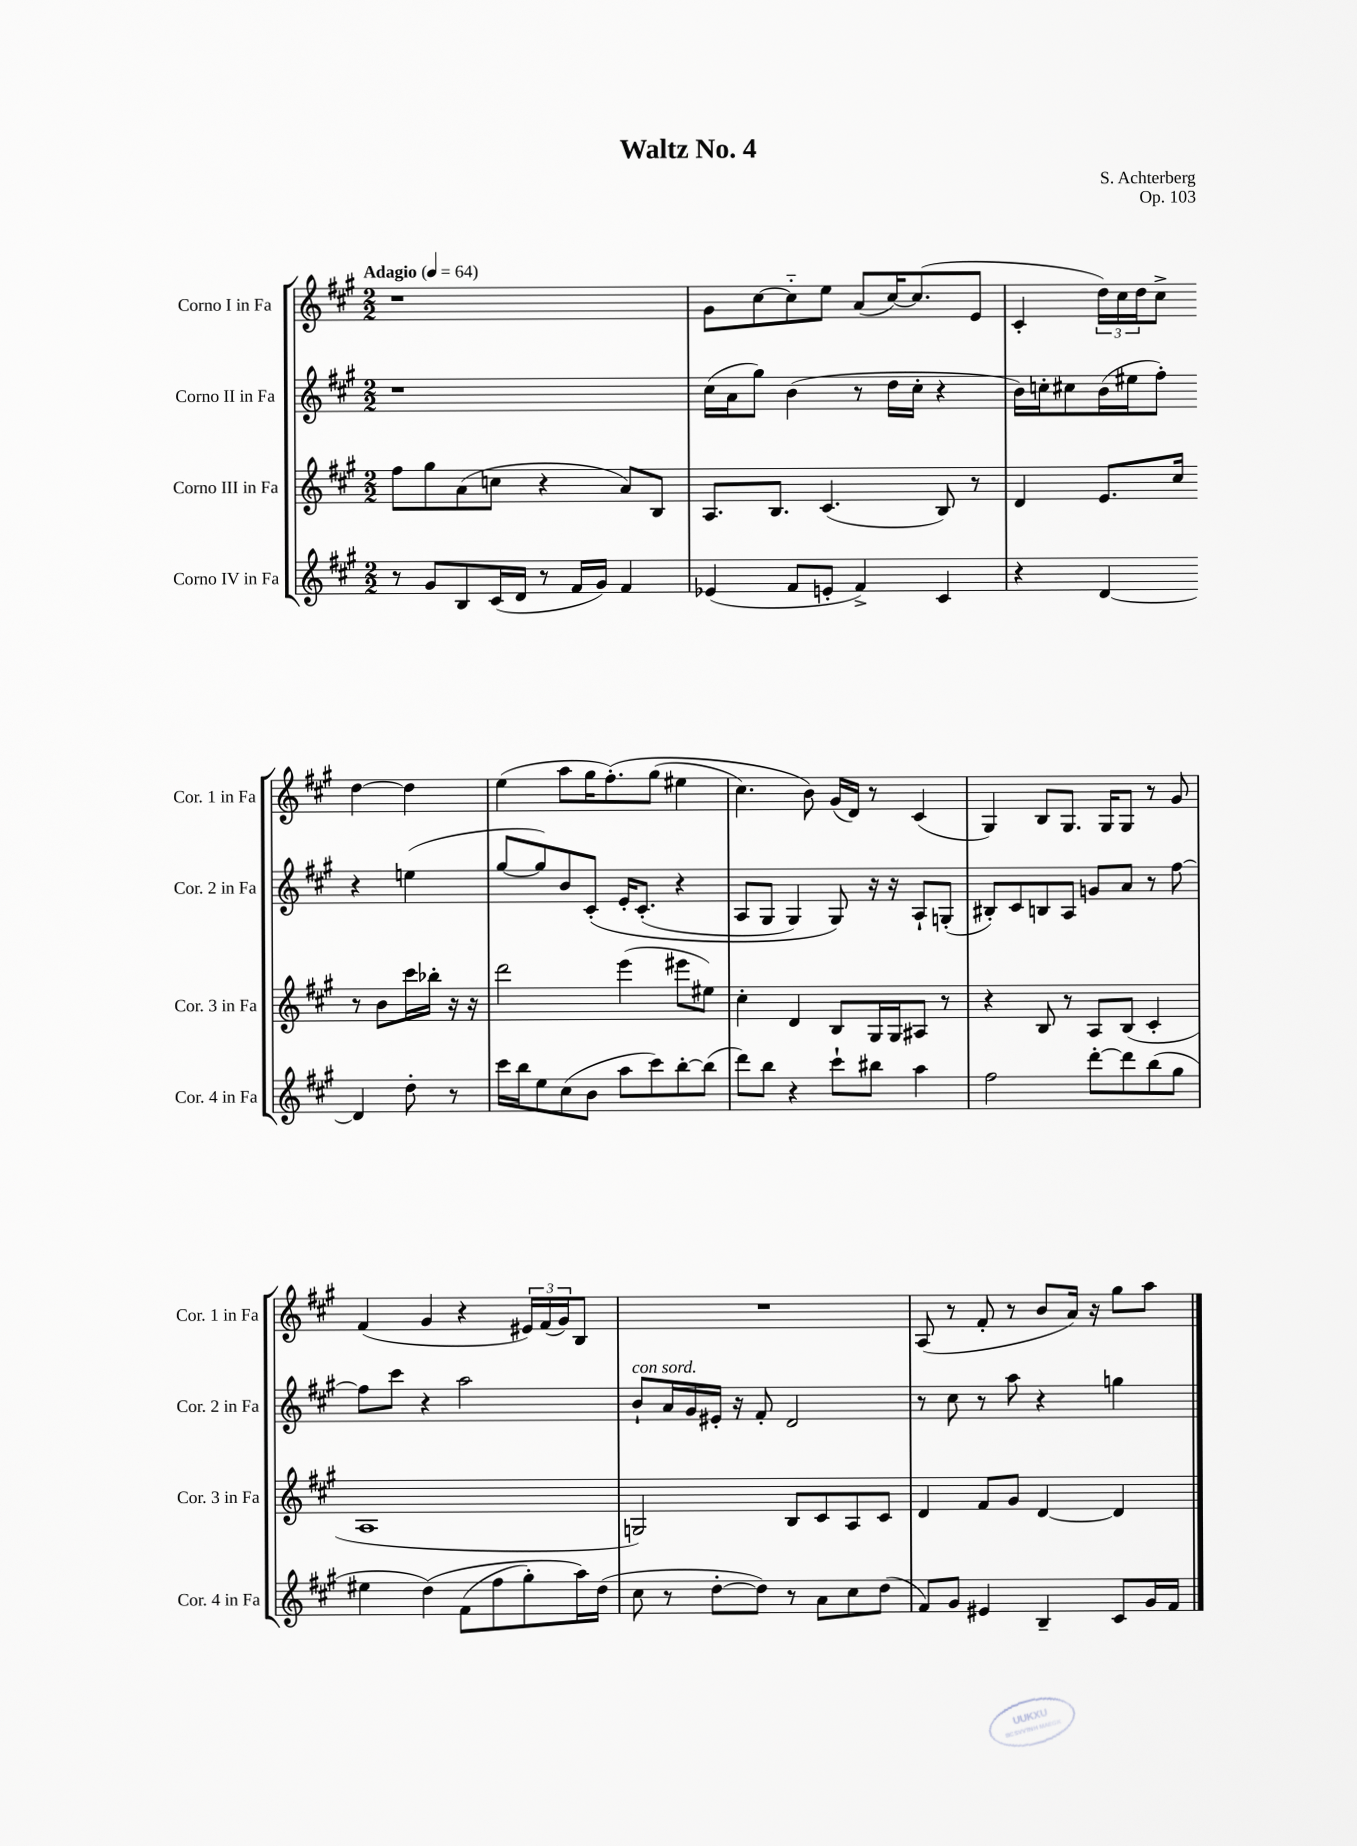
\header { title = "Waltz No. 4" composer = "S. Achterberg" opus = "Op. 103" }
<<
\new StaffGroup <<
\new Staff = "s0" \with { instrumentName = "Corno I in Fa" shortInstrumentName = "Cor. 1 in Fa" } {
    \clef treble \key a \major \numericTimeSignature \time 2/2 \tempo "Adagio" 4 = 64
    r1 |
    gis'8 cis''8~ cis''8-_ e''8 a'8( cis''16~) cis''8.( e'8 |
    cis'4-. \tuplet 3/2 { d''16) cis''16 d''16 } cis''8-> d''4~ d''4 |
    e''4( a''8 gis''16 fis''8.-.)\( gis''8( eis''4 |
    cis''4.) b'8\) gis'16( d'16) r8 cis'4( |
    gis4) b8 gis8. gis16 gis8 r8 gis'8 |
    fis'4( gis'4 r4 \tuplet 3/2 { eis'16) fis'16( gis'16) } b8 |
    R1 |
    a8( r8 fis'8-. r8 b'8 a'16) r16 gis''8 a''8 \bar "|." |
}
\new Staff = "s1" \with { instrumentName = "Corno II in Fa" shortInstrumentName = "Cor. 2 in Fa" } {
    \clef treble \key a \major \numericTimeSignature \time 2/2
    r1 |
    cis''16( a'16 gis''8) b'4( r8 d''16 cis''16-. r4 |
    b'16) c''16-. cis''8 b'16( eis''16 fis''8-.) r4 e''4( |
    gis''8~ gis''8) b'8 cis'8-.\( e'16-. cis'8.-.( r4 |
    a8 gis8 gis4) gis8\) r16 r16 a8-! g8-.( |
    bis8-.) cis'8 b8 a8 g'8 a'8 r8 fis''8~ |
    fis''8 cis'''8 r4 a''2 |
    b'8-!^\markup { \italic "con sord." } a'16 gis'16 eis'16-. r16 fis'8-. d'2 |
    r8 cis''8 r8 a''8 r4 g''4 \bar "|." |
}
\new Staff = "s2" \with { instrumentName = "Corno III in Fa" shortInstrumentName = "Cor. 3 in Fa" } {
    \clef treble \key a \major \numericTimeSignature \time 2/2
    fis''8 gis''8 a'8( c''8 r4 a'8) b8 |
    a8. b8. cis'4.( b8) r8 |
    d'4 e'8. cis''16 r8 b'8 cis'''16 bes''16-. r16 r16 |
    d'''2 e'''4( eis'''8 eis''8) |
    cis''4-. d'4 b8 gis16 gis16 ais8 r8 |
    r4 b8 r8 a8 b8( cis'4-. |
    a1 |
    g2) b8 cis'8 a8 cis'8 |
    d'4 fis'8 gis'8 d'4~ d'4 \bar "|." |
}
\new Staff = "s3" \with { instrumentName = "Corno IV in Fa" shortInstrumentName = "Cor. 4 in Fa" } {
    \clef treble \key a \major \numericTimeSignature \time 2/2
    r8 gis'8 b8 cis'16( d'16 r8 fis'16 gis'16) fis'4 |
    ees'4( fis'8 e'8-. fis'4->) cis'4 |
    r4 d'4~ d'4 d''8-. r8 |
    cis'''16 b''16 e''8 cis''8( b'8 a''8 cis'''8) b''8~-. b''8( |
    d'''8) b''8 r4 cis'''8-! bis''8 a''4 |
    fis''2 d'''8~-. d'''8 b''8( gis''8 |
    eis''4 d''4)\( fis'8( fis''8 gis''8-.) a''16\) d''16( |
    cis''8 r8 d''8~-. d''8) r8 a'8 cis''8 d''8( |
    fis'8) gis'8 eis'4 b4-- cis'8 gis'16 fis'16 \bar "|." |
}
>>
>>
\layout { \context { \Score \remove "Bar_number_engraver" } }
